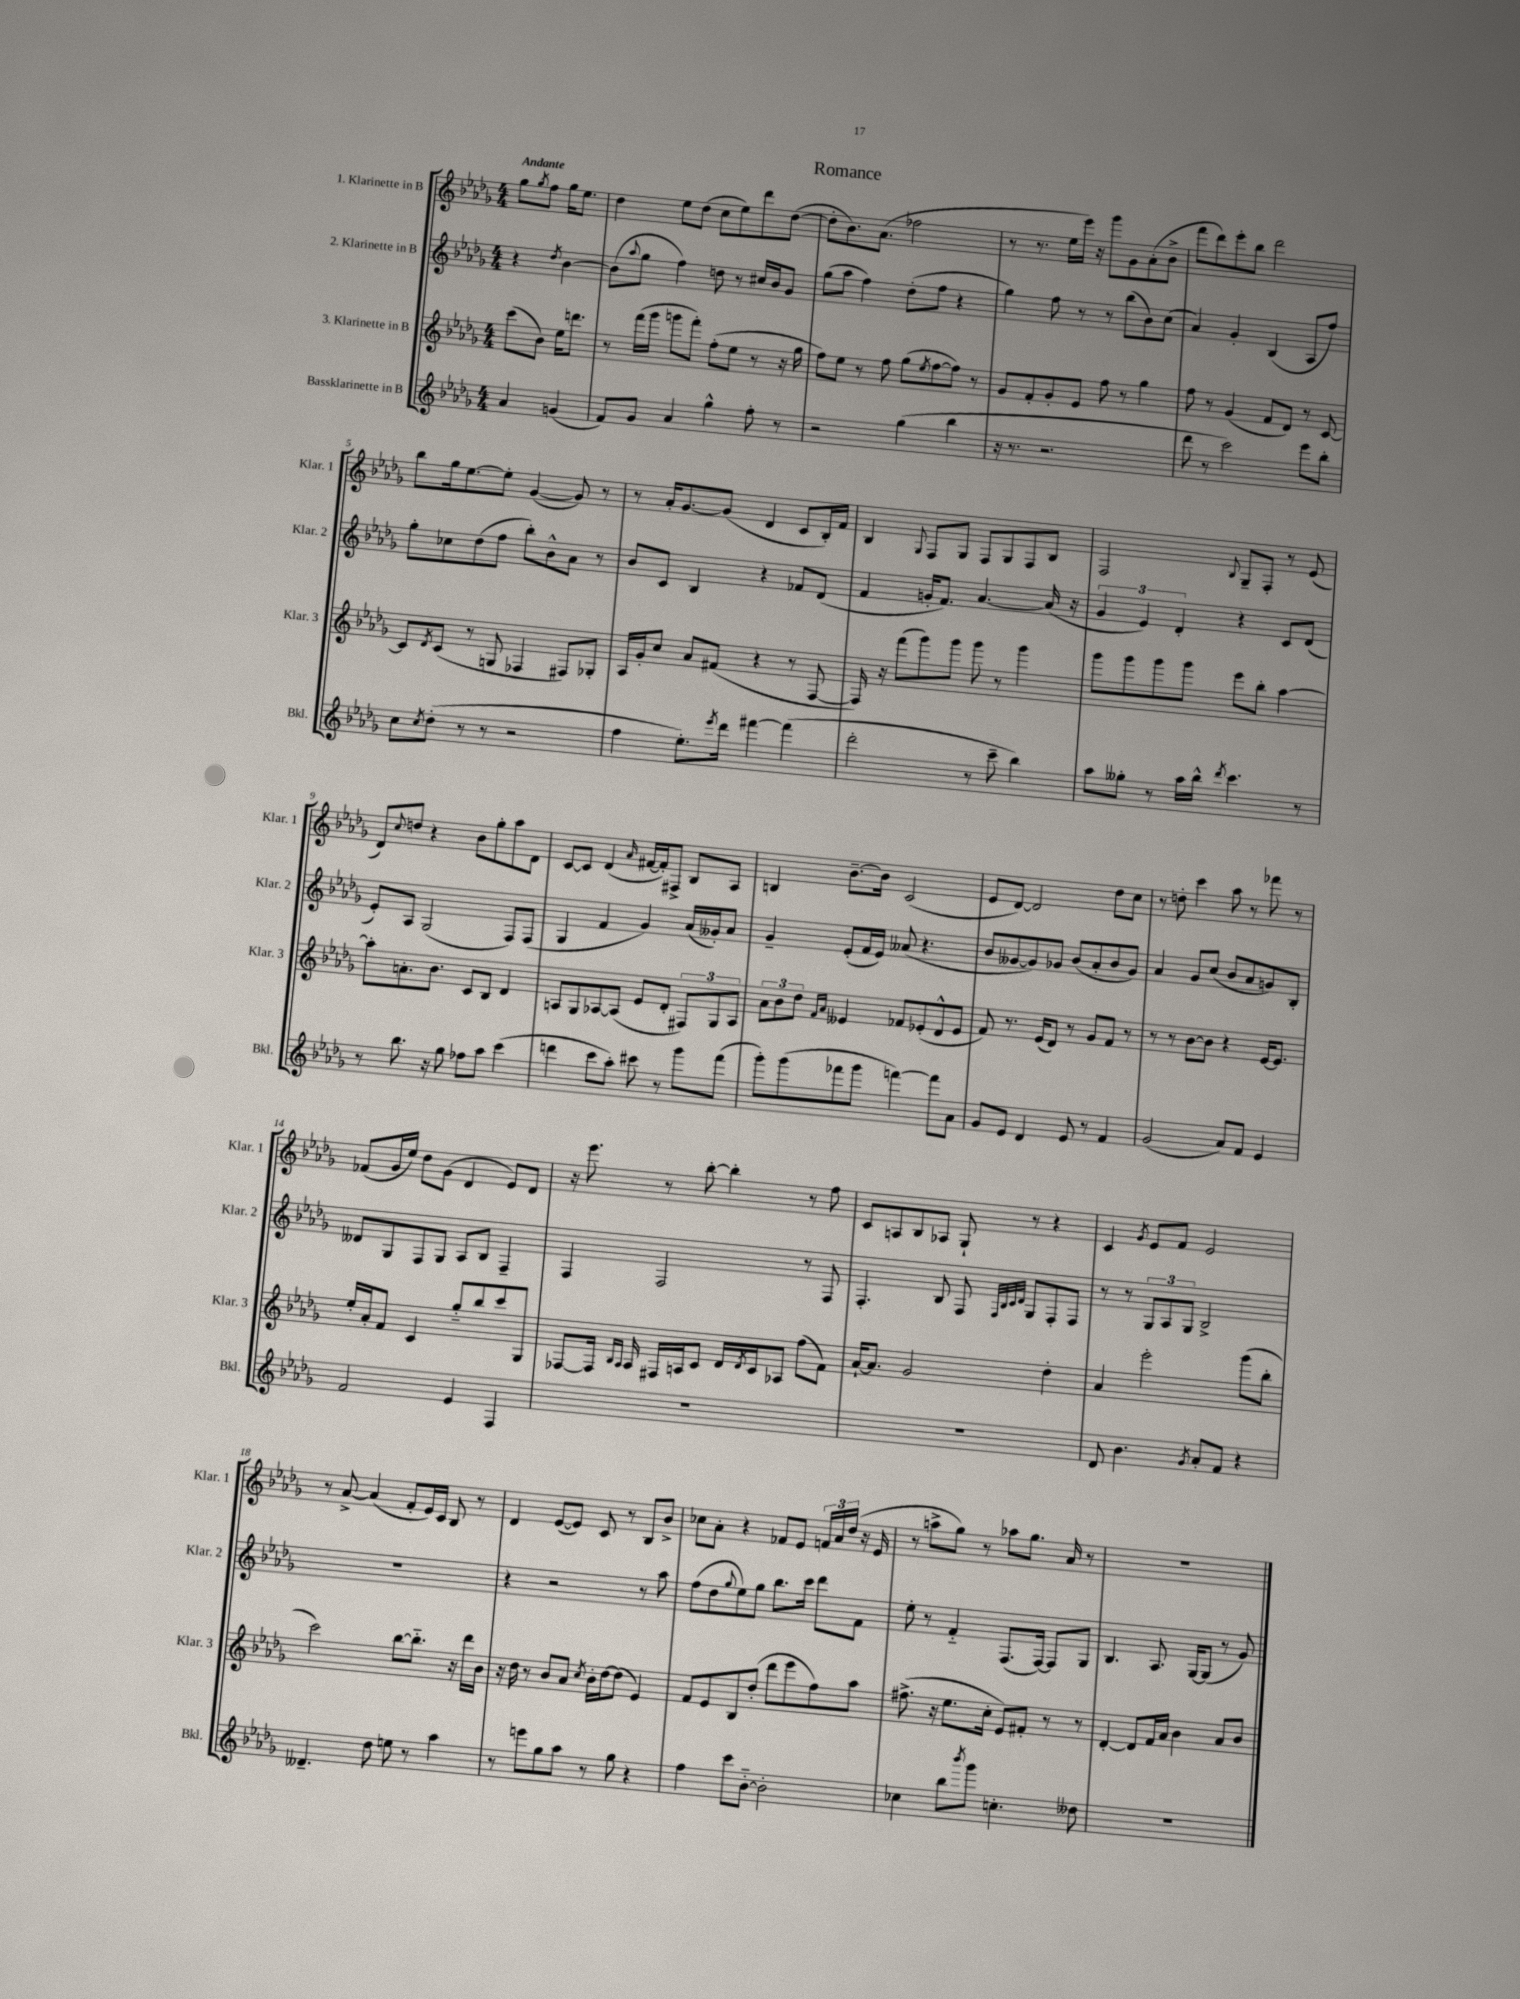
\header { title = "Romance" }
<<
\new StaffGroup <<
\new Staff = "s0" \with { instrumentName = "1. Klarinette in B" shortInstrumentName = "Klar. 1" } {
    \clef treble \key des \major \numericTimeSignature \time 4/4 \partial 2 \tempo "Andante"
    ges''8 \acciaccatura { ges''8 } f''8 ges''16 ees''8. |
    des''4 ees''8 des''8( c''8 ees''8) des'''8 des''8~( |
    des''8-. bes'8.) aes'8.( fes''2 |
    r8 r8. ees''16 ees'''16) r16 ges'''8 ges'8 aes'8-.( bes'8-> |
    f'''8 des'''8) ees'''8-. bes''8 des'''2 |
    bes''8 ges''16 ees''8.~ ees''8-. ges'4~( ges'8) r8 |
    r8 aes'16-. ges'8.~ ges'8( des'4 c'8 bes16-.) f'16 |
    bes4 \appoggiatura { ges8 } f8 ges8 f8 ges8 f8 bes8 |
    f2 \appoggiatura { bes8 } ges8-- f8-. r8 ees'8( |
    des'8) \appoggiatura { c''8 } d''8 r4 bes'8 ges''8-. aes''8 des'8 |
    c'8~ c'8 des'4( \grace { aes'16 } fis'16~ fis'16-.) fis8-> bes8 aes8 |
    b4 bes'8.~-- bes'16 c'2( |
    ees'8 des'8~) des'2 des''8 c''8 |
    r8 d''8-. c'''4 aes''8 r8 fes'''8 r8 |
    fes'8( ges'16 ees''16) des''8 ges'8( des'4 ees'8) des'8 |
    r16 ees'''8. r8 bes''8~-. bes''4-. r8 f''8 |
    c'8 a8 bes8 aes8 ges8-! r8 r4 |
    c'4 \acciaccatura { ges'8 } ees'8 f'8 ees'2 |
    r8 aes'8~-> aes'4( f'8-. ees'16) c'16 bes8 r8 |
    des'4 ees'8~( ees'8) c'8 r8 bes8 bes'8-> |
    ces''8 aes'8-. r4 fes'8 ees'8 \tuplet 3/2 { f'16 aes'16 des''16( } r16 ees'16 |
    r8 a''8-> ges''8) r8 aes''8 ges''8. aes'16 r8 |
    R1 \bar "|." |
}
\new Staff = "s1" \with { instrumentName = "2. Klarinette in B" shortInstrumentName = "Klar. 2" } {
    \clef treble \key des \major \numericTimeSignature \time 4/4 \partial 2
    r4 \acciaccatura { des''8 } bes'4~ |
    bes'8( \appoggiatura { aes''8 } ges''8 f''4) d''8 r8 cis''16 bes'16 ges'8 |
    ges''8( aes''8 f''4) des''8-.( f''8 r4 |
    ges''4) f''8 r8 r8 bes''8( bes'8) c''8( |
    aes'4) ges'4-. bes4( aes8 f''8) |
    ges''8-. ces''8 des''8( f''8 bes''8-.) bes'8-^ aes'8 r8 |
    bes'8 c'8 bes4 r4 fes'8 des'8( |
    f'4 g'16-. f'8.) aes'4.~ aes'16( r16 |
    \tuplet 3/2 { ges'4 ees'4) des'4-. } r4 c'8 des'8( |
    ees'8-.) aes8 ges2( f8) f8( |
    ges4 f'4 ges'4) aes'16( geses'16-.) aes'8 |
    ges'4-- ees'8-.( f'16 ees'16) aeses'8( r4. |
    bes'8 geses'8~ geses'8) ges'8 bes'8( aes'8-. bes'8 ges'8) |
    aes'4 ges'8 c''8( bes'8 aes'8 g'8) bes8-. |
    deses'8 ges8 f8 ges8 aes8 bes8 f4-- |
    f4 f2 r8 f8 |
    f4.-. bes8 f8 \grace { f32 bes32 c'32 des'32 } ges8 f8-. f8 |
    r8 r8 \tuplet 3/2 { ges8 aes8 ges8 } bes2-> |
    R1 |
    r4 r2 r8 aes''8 |
    f''8( des''8 \appoggiatura { ges''8 } ees''8) ges''8 bes''8. c'''16 des'''8 f'8 |
    ees''8-. r8 f'4-_ f8.( f16~) f8 ges8 |
    bes4. aes8. ges16~ ges8( r8 ges'8) \bar "|." |
}
\new Staff = "s2" \with { instrumentName = "3. Klarinette in B" shortInstrumentName = "Klar. 3" } {
    \clef treble \key des \major \numericTimeSignature \time 4/4 \partial 2
    c'''8( bes'8) ees''16 d'''8. |
    r8 f'''16( ges'''16 g'''8 f'''8-.) f''8-.( ees''8 r8 r16 ges''16 |
    f''8) ees''8 r8 f''8 ges''8( \acciaccatura { ees''8 } f''8~ f''8) r8 |
    ges'8 f'8-. ges'8-. ees'8 f''8 r8 ges''4 |
    f''8 r8 ges'4( f'8 des'8) r8 c'8~ |
    c'8 \acciaccatura { des'8 } c'8( r8 g8 fes4 fis8) ges8-. |
    aes16 ges'16-. c''8 aes'8 fis'8( r4 r8 f8~ |
    f16) r16 f'''8( ges'''8) ges'''8 ges'''8 r8 ges'''4 |
    ges'''8 ges'''8 ges'''8 ges'''8 ees'''8 bes''8-. aes''4~ |
    aes''8-. a'8.-. bes'8. c'8 bes8 des'4 |
    a8 ges8 aes8~ aes8( ees'8 des'8-. \tuplet 3/2 { fis8) ges8 aes8 } |
    \tuplet 3/2 { aes'8 bes'8 des''8 } \grace { f'16 aes'16 } eeses'4 fes'8 ees'8-.( des'8-^ ees'8 |
    f'8) r8. ees'16( des'8) r8 ges'8 f'8 r8 |
    r8 r8 bes'8~ bes'8 r4 ees'16~ ees'8. |
    ees''16-. aes'16-. f'8 c'4 ges''8-_ bes''8 c'''8 ges8 |
    fes8~ fes16 \grace { bes16 aes16 } aes16 fis16 a16 c'8 des'16 \acciaccatura { des'8 } c'16 aes8 f''8( f'8) |
    aes'16~-! aes'8. ges'2 des''4-. |
    aes'4 ees'''2-. ges'''8( bes''8-. |
    c'''2) bes''8~ bes''8.-_ r16 des'''16 bes'16 |
    r16 des''16 r8 bes'8 aes'8 \acciaccatura { c''8 } bes'16-. des''16~ des''8( ees'4) |
    f'8 ees'8 bes8 des''8-.( des'''8 ees'''8 f''8) aes''8 |
    fis''8.->( r16 ees''8. c''16-. ees'8) fis'8-. r8 r8 |
    des'4~-. des'8 f'16 aes'16 bes'4 aes'8 bes'8 \bar "|." |
}
\new Staff = "s3" \with { instrumentName = "Bassklarinette in B" shortInstrumentName = "Bkl." } {
    \clef treble \key des \major \numericTimeSignature \time 4/4 \partial 2
    aes'4 g'4( |
    f'8) ges'8 aes'4 ges''4-^ f''8-. r8 |
    r2 ges''4( bes''4 |
    r16 r8. r2. |
    des'''8 r8 c'''2) ees'''8 bes''8-. |
    c''8 \acciaccatura { c''8 } des''8-.( r8 r8 r2 |
    f''4 ees''8.-.) \acciaccatura { ees'''8 } des'''16 fis'''4~ fis'''4( |
    des'''2-. r8 c'''8-- bes''4) |
    aes''8 geses''8-. r8 aes''16 bes''16-^ \acciaccatura { des'''8 } c'''4. r8 |
    r8 bes''8. r16 ges''8 fes''8 aes''8 c'''4( |
    d'''4 c'''8 aes''8-.) cis'''8 r8 ges'''8 f'''8( |
    ges'''8-.) ges'''8( fes'''8 ges'''8 f'''4~) f'''8 aes'8 |
    ges'8 ees'8 des'4 ees'8 r8 f'4 |
    ges'2( aes'8) f'8 ees'4 |
    f'2 ees'4 f4 |
    R1 |
    R1 |
    des'8 bes'4. \acciaccatura { ges'8 } aes'8-. f'8 r4 |
    deses'4.-- des''8 e''8 r8 aes''4 |
    r8 e'''8 ges''8 aes''8 r8 ges''8 r4 |
    f''4 c'''8 bes'8~-_ bes'2-. |
    ces''4 bes''8 \acciaccatura { bes'''8 } ges'''8 c''4.-. deses''8 |
    R1 \bar "|." |
}
>>
>>
